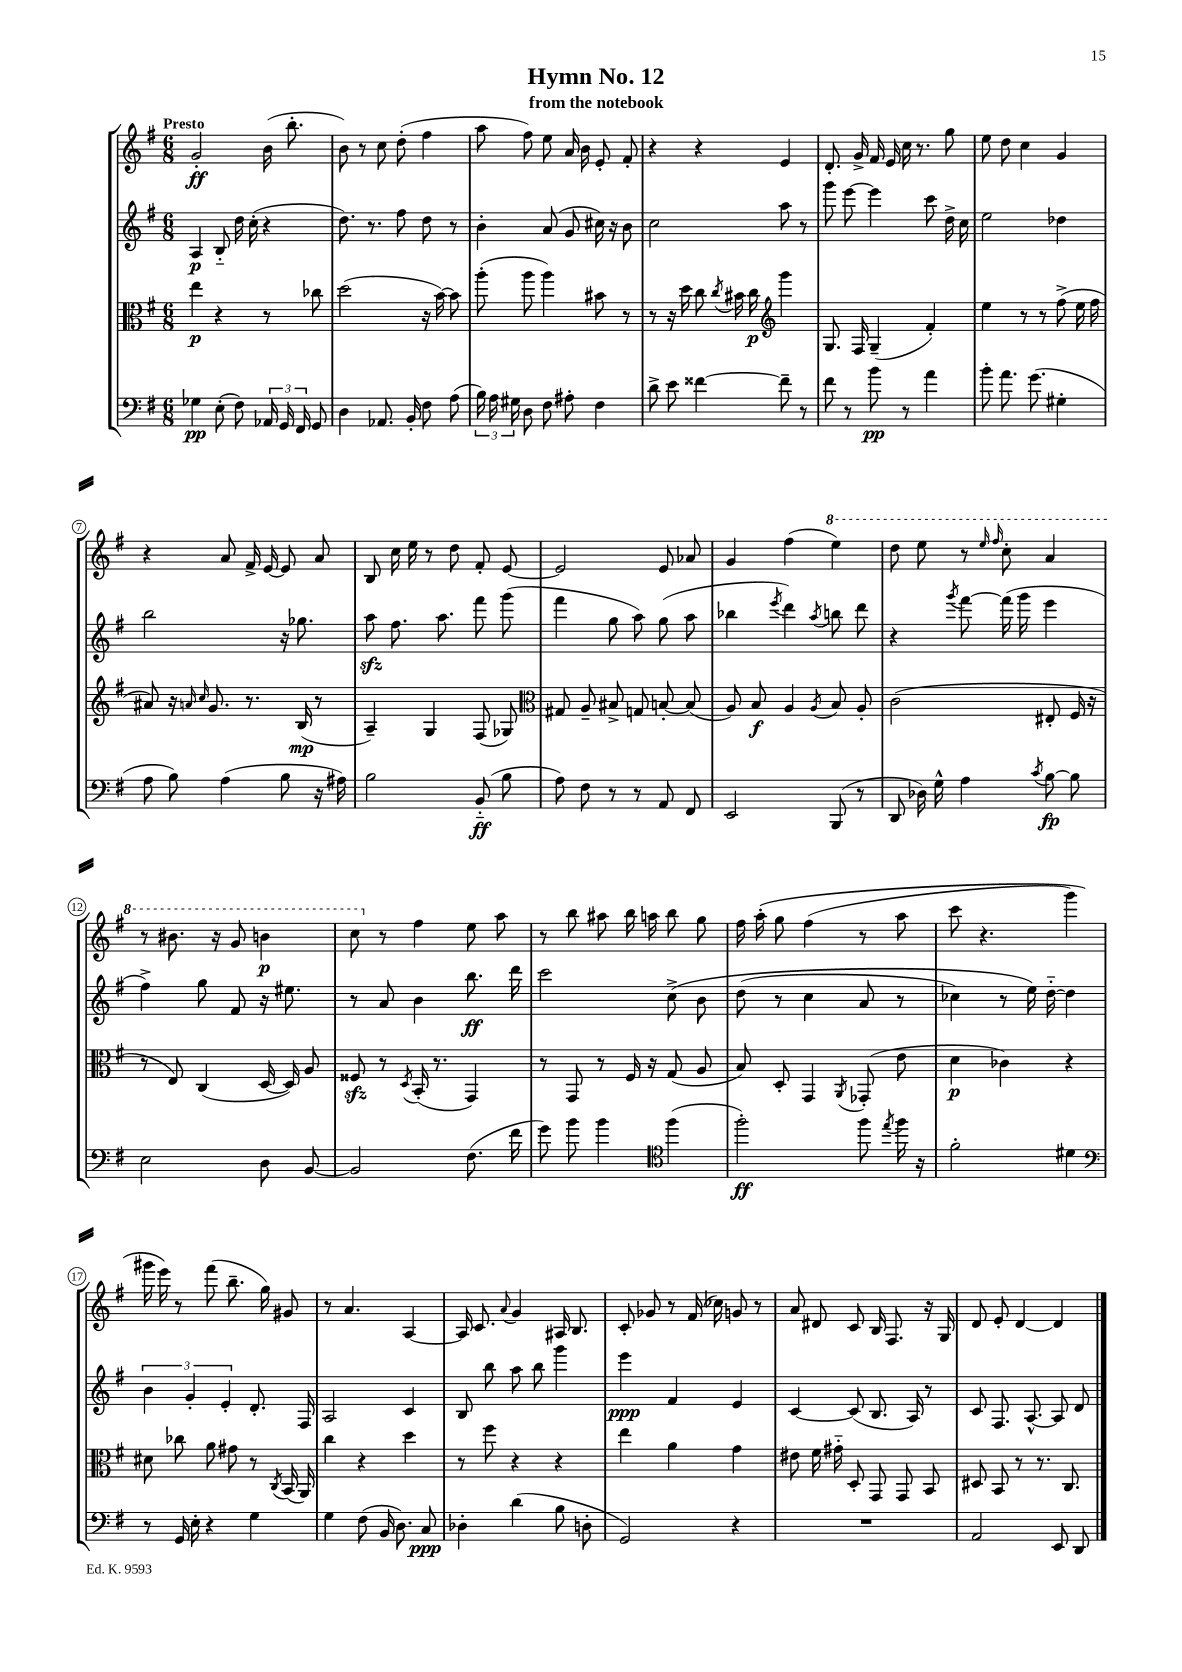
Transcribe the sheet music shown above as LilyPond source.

\header { title = "Hymn No. 12" subtitle = "from the notebook" }
<<
\new StaffGroup <<
\new Staff = "s0" {
    \clef treble \key g \major \numericTimeSignature \time 6/8 \tempo "Presto"
    \autoBeamOff g'2-.\ff b'16( b''8.-. |
    b'8) r8 c''8 d''8-.( fis''4 |
    a''8 fis''8) e''8 a'16 b'16 e'8-. fis'8-. |
    r4 r4 e'4 |
    d'8.-. g'16-> fis'16 e'16 c''16 r8. g''8 |
    e''8 d''8 c''4 g'4 |
    r4 a'8 fis'16-> e'16~ e'8 a'8 |
    b8 c''16 e''16 r8 d''8 fis'8-. e'8~ |
    e'2 e'8 aes'8 |
    g'4 fis''4( \ottava #1 e'''4) |
    d'''8 e'''8 r8 \grace { e'''16 fis'''16 } c'''8-. a''4 |
    r8 bis''8. r16 g''8 b''4\p |
    c'''8 \ottava #0 r8 fis''4 e''8 a''8 |
    r8 b''8 ais''8 b''16 a''16 b''8 g''8 |
    fis''16 a''16-.\( g''8 fis''4( r8 a''8 |
    c'''8 r4. g'''4) |
    gis'''16 e'''16\) r8 fis'''8( b''8.-- g''16) gis'8 |
    r8 a'4. a4~ |
    a16 c'8. \appoggiatura { a'8 } g'4 ais16 b8. |
    c'8-. ges'8 r8 fis'16( ces''16) g'8 r8 |
    a'8 dis'8 c'8 b16 fis8. r16 g16 |
    d'8 e'8-. d'4~ d'4 \bar "|." |
}
\new Staff = "s1" {
    \clef treble \key g \major \numericTimeSignature \time 6/8
    \autoBeamOff a4\p b8-_ d''16 c''16-.( r4 |
    d''8.) r8. fis''8 d''8 r8 |
    b'4-. a'8( g'8 cis''16) r16 b'8 |
    c''2 a''8 r8 |
    g'''8 e'''8~ e'''4 c'''8 d''16-> c''16 |
    e''2 des''4 |
    b''2 r16 ges''8. |
    a''8\sfz fis''8. a''8. fis'''8 g'''8( |
    fis'''4 g''8 a''8) g''8( a''8 |
    bes''4 \acciaccatura { e'''8 } d'''4) \acciaccatura { a''8 } b''8 d'''8 |
    r4 \acciaccatura { g'''8 } fis'''8~ fis'''16( g'''16 e'''4 |
    fis''4->) g''8 fis'8 r16 eis''8. |
    r8 a'8 b'4 b''8.\ff d'''16 |
    c'''2 c''8->\( b'8 |
    d''8( r8 c''4 a'8 r8 |
    ces''4) r8 e''16\) d''16~-_ d''4 |
    \tuplet 3/2 { b'4 g'4-. e'4-. } d'8.-. fis16 |
    a2 c'4 |
    b8 b''8 a''8 b''8 g'''4 |
    e'''4\ppp fis'4 e'4 |
    c'4~ c'8( b8. a16) r8 |
    c'8 fis8. a8.~-^ a8 d'8 \bar "|." |
}
\new Staff = "s2" {
    \clef alto \key g \major \numericTimeSignature \time 6/8
    \autoBeamOff e''4\p r4 r8 ces''8 |
    d''2( r16 b'16~) b'8 |
    a''8-.( a''8 a''4) bis'8 r8 |
    r8 r16 d''16 c''8 \acciaccatura { c''8 } bis'16 c''16\p \clef treble g'''4 |
    g8. fis16 g4--( fis'4-.) |
    e''4 r8 r8 fis''8->( e''16 fis''16 |
    ais'8) r16 \grace { a'16 c''16 } g'8. r8. b16\mp( r8 |
    a4--) g4 fis8( ges8) |
    \clef alto gis8 a8-- bis8-> g8 b8~-. b8( |
    a8) b8\f a4 \acciaccatura { a8 } b8 a8-. |
    c'2( eis8-. fis16 r16 |
    r8 e8) c4( d16~ d16) a8 |
    fisis8\sfz r8 \acciaccatura { d8 } b,16-.( r8. g,4) |
    r8 g,8 r8 fis16 r16 g8( a8 |
    b8) d8-. g,4 \acciaccatura { a,8 } ges,8-.( e'8 |
    d'4\p ces'4) r4 |
    dis'8 ces''8 a'8 gis'8 r8 \acciaccatura { c8 } b,16( a,16) |
    c''4 r4 d''4 |
    r8 fis''8 r4 r4 |
    e''4 a'4 g'4 |
    eis'8 fis'16 gis'16-_ d8-. g,8 g,8 b,8 |
    dis8 b,8 r8 r8. c8. \bar "|." |
}
\new Staff = "s3" {
    \clef bass \key g \major \numericTimeSignature \time 6/8
    \autoBeamOff ges4\pp e8-.( fis8) \tuplet 3/2 { aes,16 g,16 fis,16 } g,8 |
    d4 aes,8. b,16-. fis8 a8( |
    \tuplet 3/2 { b16) a16 gis16 } d8 fis8 ais8-. fis4 |
    d'8-> e'8 fisis'4~ fisis'8-- r8 |
    fis'8 r8 b'8\pp r8 a'4 |
    b'8-. a'8. g'8.( gis4-. |
    a8 b8) a4( b8 r16 ais16) |
    b2 b,8-_\ff( b8 |
    a8) fis8 r8 r8 a,8 fis,8 |
    e,2 b,,8( r8 |
    d,8 des16) g16-^ a4 \acciaccatura { c'8 } b8~\fp b8 |
    e2 d8 b,8~ |
    b,2 fis8.( fis'16 |
    g'8) b'8 b'4 \clef tenor fis''4( |
    fis''2-.\ff) fis''8 \acciaccatura { e''8 } fis''16 r16 |
    fis'2-. dis'4 |
    \clef bass r8 g,16 e16-. r4 g4 |
    g4 fis8( b,16 d8.) c8\ppp |
    des4-. d'4( b8 d8-. |
    g,2) r4 |
    R2. |
    a,2 e,8 d,8 \bar "|." |
}
>>
>>
\layout { \context { \Score \override BarNumber.stencil = #(make-stencil-circler 0.1 0.3 ly:text-interface::print) } }
